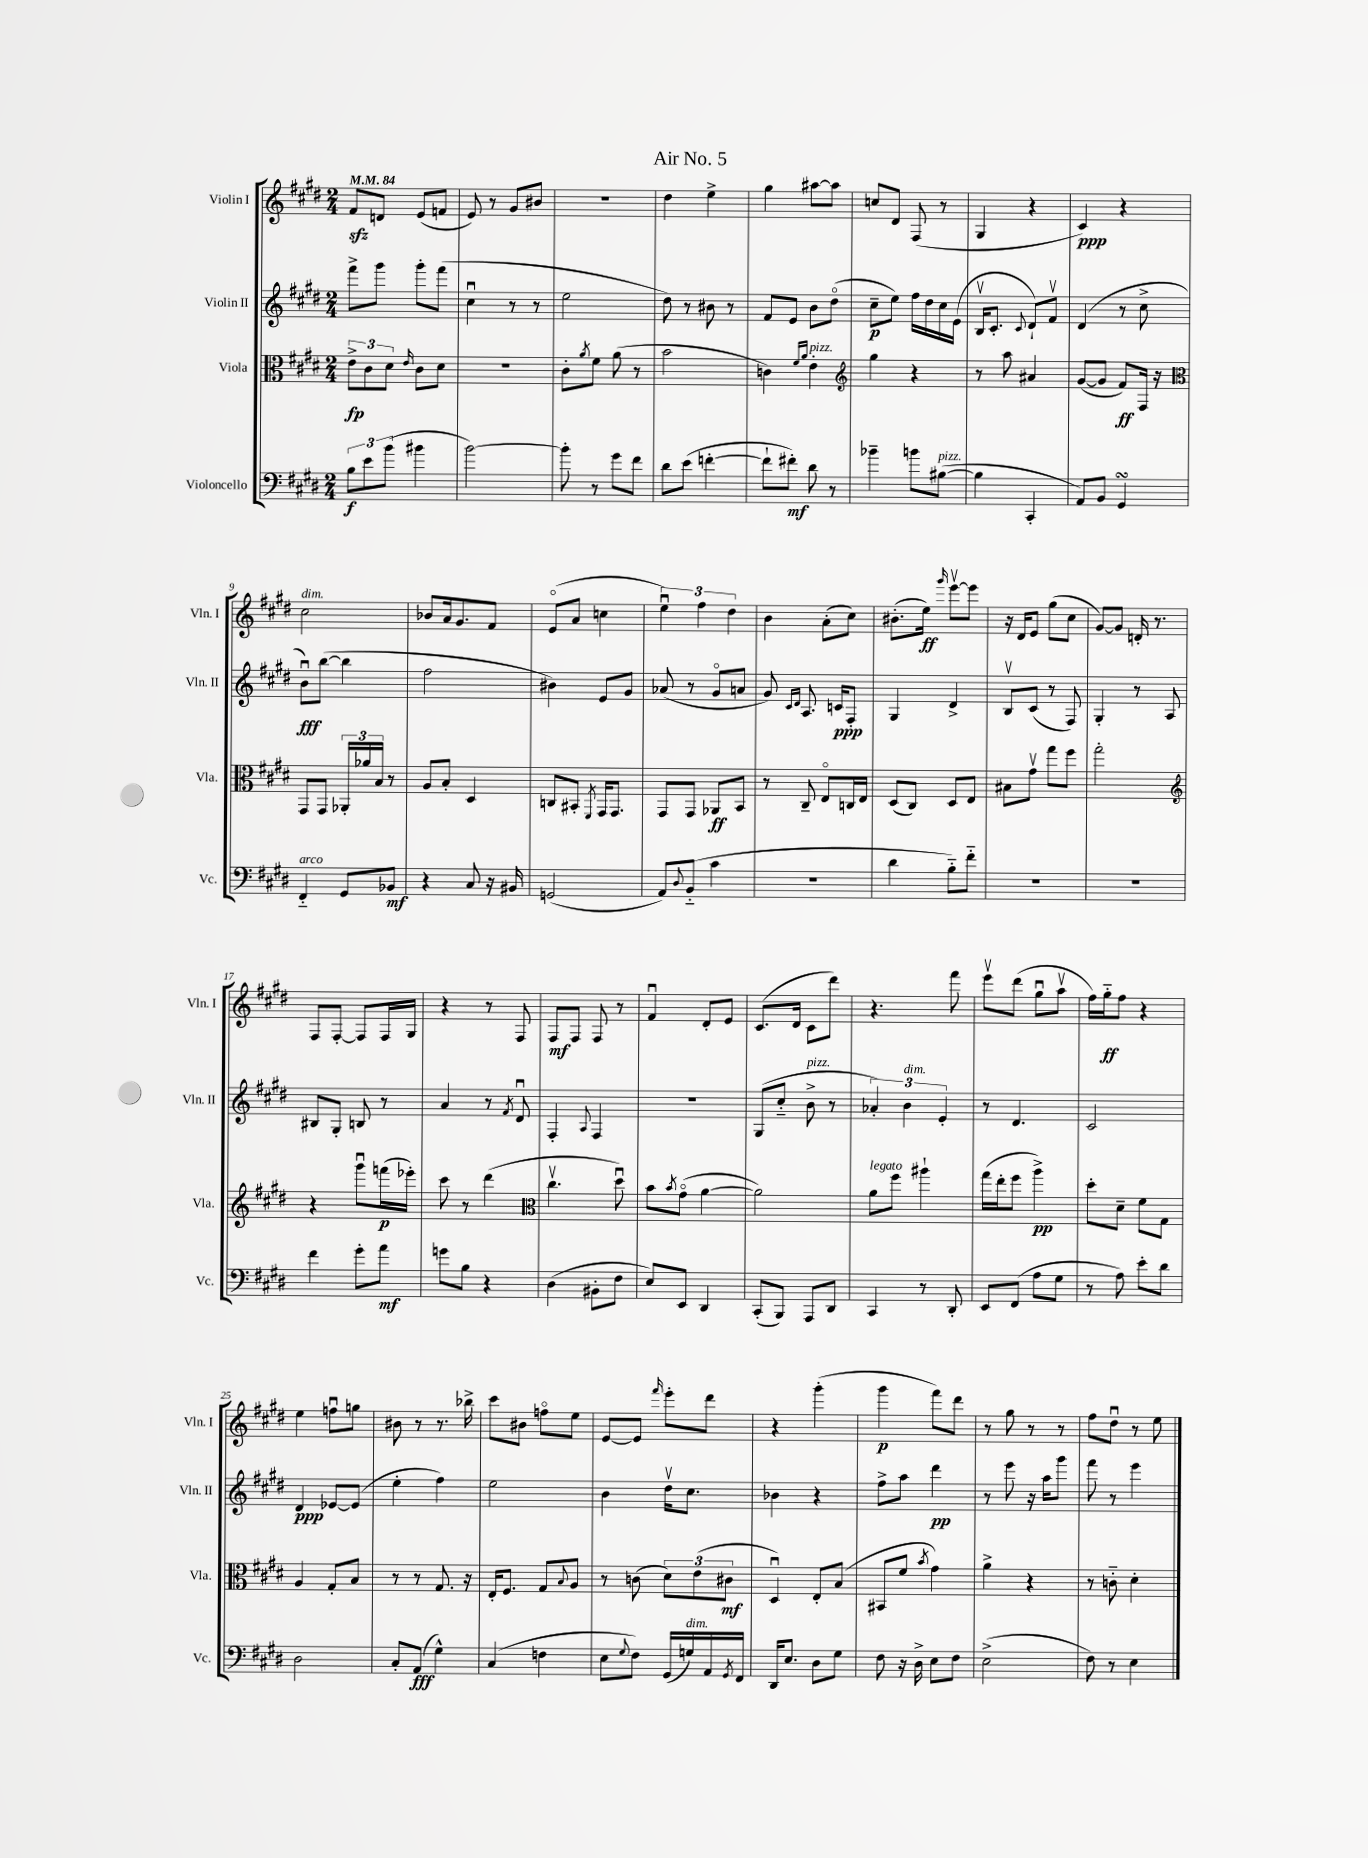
\header { title = "Air No. 5" }
<<
\new StaffGroup <<
\new Staff = "s0" \with { instrumentName = "Violin I" shortInstrumentName = "Vln. I" } {
    \clef treble \key e \major \numericTimeSignature \time 2/4 \tempo 4 = 84
    fis'8\sfz d'8 e'8( f'8 |
    e'8) r8 gis'8 bis'8 |
    R2 |
    dis''4 e''4-> |
    gis''4 ais''8~ ais''8 |
    c''8 dis'8 fis8( r8 |
    gis4 r4 |
    cis'4\ppp) r4 |
    cis''2^\markup { \italic "dim." } |
    bes'8 a'16 gis'8. fis'8 |
    e'8\flageolet( a'8 c''4 |
    \tuplet 3/2 { e''4\downbow) fis''4 dis''4 } |
    b'4 a'8-.( cis''8) |
    bis'8.-.( e''16\ff) \grace { gis'''16 } e'''8~\upbow e'''8 |
    r16 dis'16 e'8 gis''8( cis''8 |
    gis'8~) gis'8 d'16-. r8. |
    fis8 fis8~-. fis8 fis16 gis16 |
    r4 r8 fis8 |
    fis8\mf fis8 fis8 r8 |
    fis'4\downbow dis'8-. e'8 |
    cis'8.( dis'16 cis'8 dis'''8) |
    r4. fis'''8 |
    e'''8\upbow dis'''8( gis''8\downbow a''8\upbow |
    fis''16) gis''16-_\ff fis''8 r4 |
    e''4 f''8\downbow g''8 |
    bis'8 r8 r8. bes''16-> |
    cis'''8 bis'8 f''8\flageolet e''8 |
    e'8~ e'8 \grace { fis'''16 } e'''8-. dis'''8 |
    r4 gis'''4-.( |
    gis'''4\p fis'''8) dis'''8 |
    r8 gis''8 r8 r8 |
    fis''8 dis''8\downbow r8 e''8 \bar "|." |
}
\new Staff = "s1" \with { instrumentName = "Violin II" shortInstrumentName = "Vln. II" } {
    \clef treble \key e \major \numericTimeSignature \time 2/4
    fis'''8-> gis'''8 gis'''8-. fis'''8( |
    cis''4\downbow r8 r8 |
    e''2 |
    dis''8) r8 bis'8 r8 |
    fis'8 e'8 b'8 dis''8\flageolet( |
    cis''8--\p e''8) fis''16 dis''16 cis''16 e'16( |
    b16\upbow cis'8.-. \appoggiatura { cis'8 } dis'8-!) fis'8\upbow |
    dis'4( r8 cis''8-> |
    b'8\downbow\fff) b''8~( b''4 |
    fis''2 |
    bis'4) e'8 gis'8 |
    aes'8( r8 gis'8\flageolet a'8 |
    gis'8) \grace { cis'16 dis'16 } a8. c'16\ppp fis8-. |
    gis4 dis'4-> |
    b8\upbow cis'8( r8 fis8) |
    gis4-. r8 a8 |
    bis8 gis8-. b8 r8 |
    a'4 r8 \acciaccatura { fis'8 } dis'8\downbow |
    fis4-. \appoggiatura { a8 } fis4 |
    r2 |
    gis8( cis''8-_ b'8->^\markup { \italic "pizz." } r8 |
    \tuplet 3/2 { aes'4-.) b'4^\markup { \italic "dim." } e'4-. } |
    r8 dis'4. |
    cis'2 |
    dis'4\ppp ees'8~ ees'8( |
    e''4-. fis''4) |
    e''2 |
    b'4 dis''16\upbow cis''8. |
    bes'4 r4 |
    fis''8-> a''8 dis'''4\pp |
    r8 e'''8 r16 a''16 gis'''8 |
    fis'''8 r8 e'''4 \bar "|." |
}
\new Staff = "s2" \with { instrumentName = "Viola" shortInstrumentName = "Vla." } {
    \clef alto \key e \major \numericTimeSignature \time 2/4
    \tuplet 3/2 { e'8->\fp cis'8 dis'8 } \grace { e'16 } cis'8 dis'8 |
    R2 |
    cis'8-. \acciaccatura { a'8 } fis'8 a'8( r8 |
    b'2 |
    c'4) \grace { fis'16 a'16 } e'4-.^\markup { \italic "pizz." } |
    \clef treble gis''4 r4 |
    r8 a''8 ais'4 |
    gis'8~( gis'8 fis'8\ff) fis16 r16 |
    \clef alto gis,8 gis,8 \tuplet 3/2 { aes,16-. aes'16 b16 } r8 |
    a8 b8-. dis4 |
    c8 bis,8-. \acciaccatura { fis,8 } gis,16 gis,8. |
    gis,8 gis,8 aes,8\ff b,8 |
    r8 cis8-- e8\flageolet c16 e16 |
    dis8( cis8) dis8 e8 |
    bis8 gis'8\upbow gis''8 fis''8 |
    gis''2-. |
    \clef treble r4 gis'''8\downbow f'''16\p( ees'''16-.) |
    cis'''8 r8 dis'''4( |
    \clef alto cis''4.\upbow dis''8\downbow) |
    b'8 \acciaccatura { b'8 } gis'8\flageolet( a'4~ |
    a'2) |
    a'8^\markup { \italic "legato" } fis''8 ais''4-! |
    gis''16( e''16-. fis''8 a''4->\pp) |
    dis''8-. dis'8-- fis'8 gis8 |
    a4 gis8-. b8 |
    r8 r8 gis8. r16 |
    e16-. fis8. gis8 \appoggiatura { b8 } a8 |
    r8 c'8( \tuplet 3/2 { dis'8) e'8( cis'8\mf } |
    dis4\downbow) e8-. b8( |
    bis,8 fis'8 \acciaccatura { b'8 } gis'4) |
    a'4-> r4 |
    r8 c'8-_ dis'4-. \bar "|." |
}
\new Staff = "s3" \with { instrumentName = "Violoncello" shortInstrumentName = "Vc." } {
    \clef bass \key e \major \numericTimeSignature \time 2/4
    \tuplet 3/2 { b8\f e'8 b'8( } bis'4 |
    b'2~) |
    b'8-. r8 gis'8 fis'8 |
    dis'8 e'8( f'4~-. |
    f'8-! fis'8-.\mf) dis'8 r8 |
    bes'4-- b'8 bis8~^\markup { \italic "pizz." }( |
    bis4 cis,4-. |
    a,8) b,8 gis,4\turn |
    fis,4-_^\markup { \italic "arco" } gis,8 bes,8\mf |
    r4 cis8 r16 bis,16 |
    g,2( |
    a,8) \appoggiatura { dis8 } b,8-_( cis'4 |
    r2 |
    dis'4 b8-_) fis'8-_ |
    R2 |
    R2 |
    fis'4 gis'8-. a'8\mf |
    g'8 b8 r4 |
    dis4( bis,8-. fis8 |
    e8) e,8 dis,4 |
    cis,8-.( b,,8) a,,8 dis,8 |
    cis,4 r8 dis,8-. |
    e,8 fis,8( a8 gis8 |
    r8 a8) e'8-. dis'8 |
    dis2 |
    cis8-. a,8\fff( gis4-^) |
    cis4( f4 |
    e8 \appoggiatura { gis8 } fis8) gis,16( g16^\markup { \italic "dim." }) a,16 \acciaccatura { gis,8 } fis,16 |
    dis,16 e8. dis8 gis8 |
    fis8 r16 dis16-> e8 fis8 |
    e2->( |
    fis8) r8 e4 \bar "|." |
}
>>
>>
